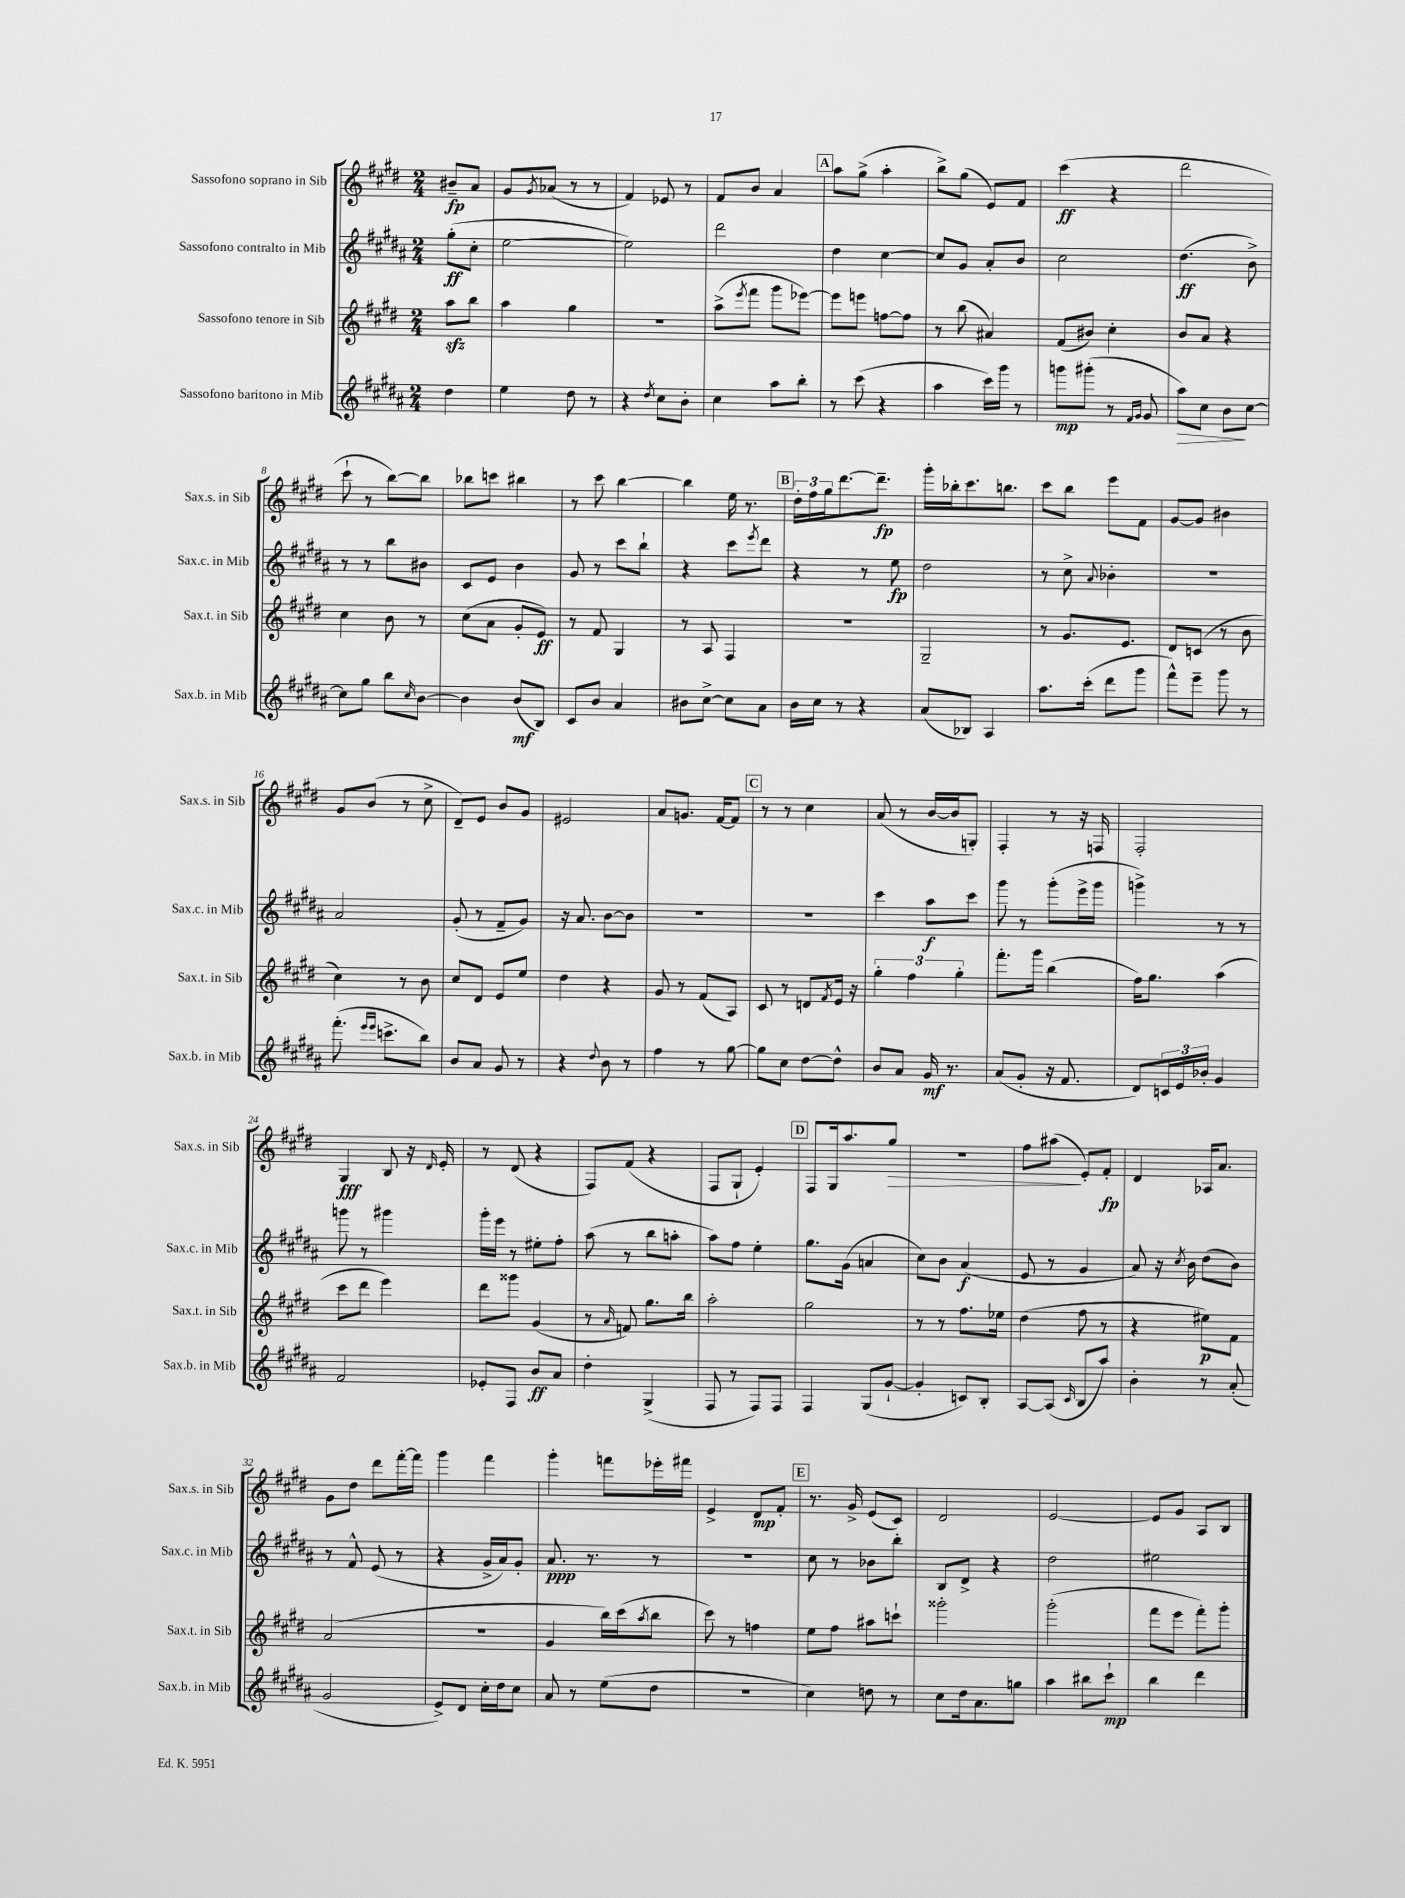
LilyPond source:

<<
\new StaffGroup <<
\new Staff = "s0" \with { instrumentName = "Sassofono soprano in Sib" shortInstrumentName = "Sax.s. in Sib" } {
    \clef treble \key e \major \numericTimeSignature \time 2/4 \partial 4
    bis'8--\fp a'8 |
    gis'8 \acciaccatura { gis'8 } aes'8( r8 r8 |
    fis'4) ees'8 r8 |
    fis'8 b'8 a'4 |
    \mark \markup { \box "A" } a''8 gis''8->( a''4-. |
    b''8->) gis''8( e'8) fis'8 |
    cis'''4\ff( r4 |
    dis'''2 |
    cis'''8-! r8 b''8~) b''8 |
    bes''8 c'''8 bis''4 |
    r8 cis'''8 b''4~ |
    b''4 e''16 r8. |
    \mark \markup { \box "B" } \tuplet 3/2 { dis''16-. fis''16 gis''16 } dis'''8.~ dis'''8.--\fp |
    gis'''16-. bes''16-. cis'''8. b''8. |
    cis'''8 b''8 e'''8 fis'8 |
    gis'8~ gis'8 bis'4 |
    gis'8 b'8( r8 cis''8-> |
    dis'8--) e'8 b'8 gis'8 |
    eis'2 |
    a'8 g'8. fis'16~ fis'8 |
    \mark \markup { \box "C" } r8 r8 cis''4 |
    a'8( r8 b'16~ b'16 g8-.) |
    fis4-. r8 r16 f16 |
    fis2-. |
    gis4\fff b8 r16 \grace { dis'16 } e'16-. |
    r8 dis'8( r4 |
    fis8) fis'8( r4 |
    fis8 gis8-! e'4-.) |
    \mark \markup { \box "D" } fis8 gis16 a''8. gis''8\> |
    r2 |
    fis''8 ais''8\!( e'8-.) fis'8-.\fp |
    dis'4 aes16 a'8. |
    gis'8 dis''8 dis'''8 fis'''16~-. fis'''16 |
    gis'''4 fis'''4 |
    gis'''4-. f'''8 ees'''16-. fis'''16 |
    e'4-> dis'8\mp fis'8-. |
    \mark \markup { \box "E" } r8. gis'16-> e'8( cis'8) |
    dis'2 |
    e'2~ |
    e'8 gis'8 a8 b8 \bar "|." |
}
\new Staff = "s1" \with { instrumentName = "Sassofono contralto in Mib" shortInstrumentName = "Sax.c. in Mib" } {
    \clef treble \key b \major \numericTimeSignature \time 2/4 \partial 4
    gis''8-.\ff( cis''8-. |
    e''2~ |
    e''2) |
    dis'''2 |
    \mark \markup { \box "A" } dis''4 cis''4~ |
    cis''8 gis'8 ais'8-. b'8 |
    cis''2 |
    dis''4.\ff( b'8->) |
    r8 r8 b''8 bis'8 |
    cis'8 e'8 b'4 |
    gis'8 r8 cis'''8 b''8-! |
    r4 cis'''8 \acciaccatura { e'''8 } dis'''8 |
    \mark \markup { \box "B" } r4 r8 e''8\fp |
    dis''2 |
    r8 cis''8-> \appoggiatura { ais'8 } bes'4-. |
    R2 |
    ais'2 |
    gis'8-.( r8 fis'8-- gis'8) |
    r16 ais'8. b'8~ b'8 |
    R2 |
    \mark \markup { \box "C" } R2 |
    cis'''4 ais''8\f cis'''8 |
    gis'''8 r8 gis'''8-.( e'''16-> gis'''16 |
    g'''4->) r8 r8 |
    g'''8 r8 gis'''4 |
    gis'''16-. e'''16 r8 eis''8-. fis''8-. |
    ais''8( r8 b''8 a''8-. |
    ais''8) fis''8 e''4-. |
    \mark \markup { \box "D" } gis''8. gis'16( a'4 |
    cis''8) b'8 ais'4\f( |
    e'8 r8 gis'4 |
    ais'8) r16 \acciaccatura { cis''8 } b'16 dis''8( b'8) |
    r8 fis'8-^ e'8( r8 |
    r4 gis'16-> ais'16) gis'8-. |
    ais'8.\ppp r8. r8 |
    R2 |
    \mark \markup { \box "E" } cis''8 r8 bes'8 b''8-. |
    b8 dis'8-> r4 |
    dis''2 |
    eis''2 \bar "|." |
}
\new Staff = "s2" \with { instrumentName = "Sassofono tenore in Sib" shortInstrumentName = "Sax.t. in Sib" } {
    \clef treble \key e \major \numericTimeSignature \time 2/4 \partial 4
    a''8\sfz b''8 |
    a''4 gis''4 |
    R2 |
    a''8->( \acciaccatura { e'''8 } fis'''8 gis'''8 ees'''8~) |
    \mark \markup { \box "A" } ees'''8 e'''8 f''8~ f''8 |
    r8 b''8( ais'4) |
    fis'8( bis'8) cis''4-. |
    b'8 a'8 r4 |
    cis''4 b'8 r8 |
    cis''8( a'8 gis'8-. e'8\ff) |
    r8 fis'8 gis4 |
    r8 a8 fis4 |
    \mark \markup { \box "B" } R2 |
    gis2-- |
    r8 gis'8. e'8. |
    dis'8 c'8( r8 b'8 |
    cis''4) r8 b'8 |
    cis''8 dis'8 e'8 e''8 |
    dis''4 r4 |
    gis'8 r8 fis'8( a8) |
    \mark \markup { \box "C" } cis'8 r8 d'8 \acciaccatura { fis'8 } e'16 r16 |
    \tuplet 3/2 { gis''4-. fis''4 gis''4-. } |
    fis'''8.-. gis'''16 b''4( |
    fis''16) gis''8. a''4( |
    cis'''8 dis'''8 e'''4) |
    dis'''8 gisis'''8 gis'4( |
    r8 \grace { a'16 } f'8) gis''8. b''16 |
    a''2-. |
    \mark \markup { \box "D" } gis''2 |
    r8 r8 fis''8. ees''16 |
    dis''4( fis''8 r8 |
    r4 eis''8\p) fis'8 |
    a'2( |
    r2 |
    gis'4 b''16) cis'''16( \acciaccatura { a''8 } b''8 |
    cis'''8) r8 f''4 |
    \mark \markup { \box "E" } e''8 fis''8 ais''8 c'''8-! |
    gisis'''2-. |
    gis'''2-.( |
    fis'''8 e'''8 fis'''8-.) gis'''8-. \bar "|." |
}
\new Staff = "s3" \with { instrumentName = "Sassofono baritono in Mib" shortInstrumentName = "Sax.b. in Mib" } {
    \clef treble \key b \major \numericTimeSignature \time 2/4 \partial 4
    dis''4 |
    e''4 dis''8 r8 |
    r4 \acciaccatura { dis''8 } cis''8 b'8-. |
    cis''4 ais''8 b''8-. |
    \mark \markup { \box "A" } r8 cis'''8( r4 |
    ais''4 cis'''16) gis'''16 r8 |
    g'''8\mp gis'''8-.( r8 \grace { fis'16 gis'16 } gis'8 |
    ais''8\>) cis''8 b'8\! cis''8~ |
    cis''8 gis''8 b''8 \grace { cis''16 } b'8~ |
    b'4 b'8\mf( b8) |
    cis'8 b'8 ais'4 |
    bis'8 cis''8~-> cis''8 ais'8 |
    \mark \markup { \box "B" } b'16 cis''16 r8 r4 |
    ais'8( bes8) ais4 |
    ais''8. cis'''16-.( dis'''8 gis'''8 |
    fis'''8-^) e'''8-- gis'''8 r8 |
    fis'''8.-.( \grace { e'''16 e'''16 } c'''8.-> b''8) |
    b'8 ais'8 gis'8 r8 |
    r4 \appoggiatura { dis''8 } b'8 r8 |
    fis''4 r8 gis''8~ |
    \mark \markup { \box "C" } gis''8 cis''8 dis''8~ dis''8-^ |
    b'8 ais'8 gis'16\mf r8. |
    ais'8( gis'8-. r16 fis'8. |
    dis'8) \tuplet 3/2 { c'16 e'16 bes'16-. } gis'4 |
    fis'2 |
    ees'8-. fis8 b'8\ff ais'8 |
    dis''4-. gis4->( |
    fis8 r8 fis8) fis8 |
    \mark \markup { \box "D" } fis4 gis8( gis'8~-! |
    gis'4-. c'8) b8-. |
    ais8~ ais8( \grace { cis'16 } b8 ais''8) |
    b'4-. r8 ais'8-.( |
    gis'2 |
    e'8->) dis'8 cis''16-. dis''16 cis''8 |
    ais'8 r8 e''8( dis''8 |
    R2 |
    \mark \markup { \box "E" } cis''4) d''8 r8 |
    cis''8 dis''16 ais'8. g''8 |
    ais''4 bis''8 cis'''8-!\mp |
    b''4 dis'''4 \bar "|." |
}
>>
>>
